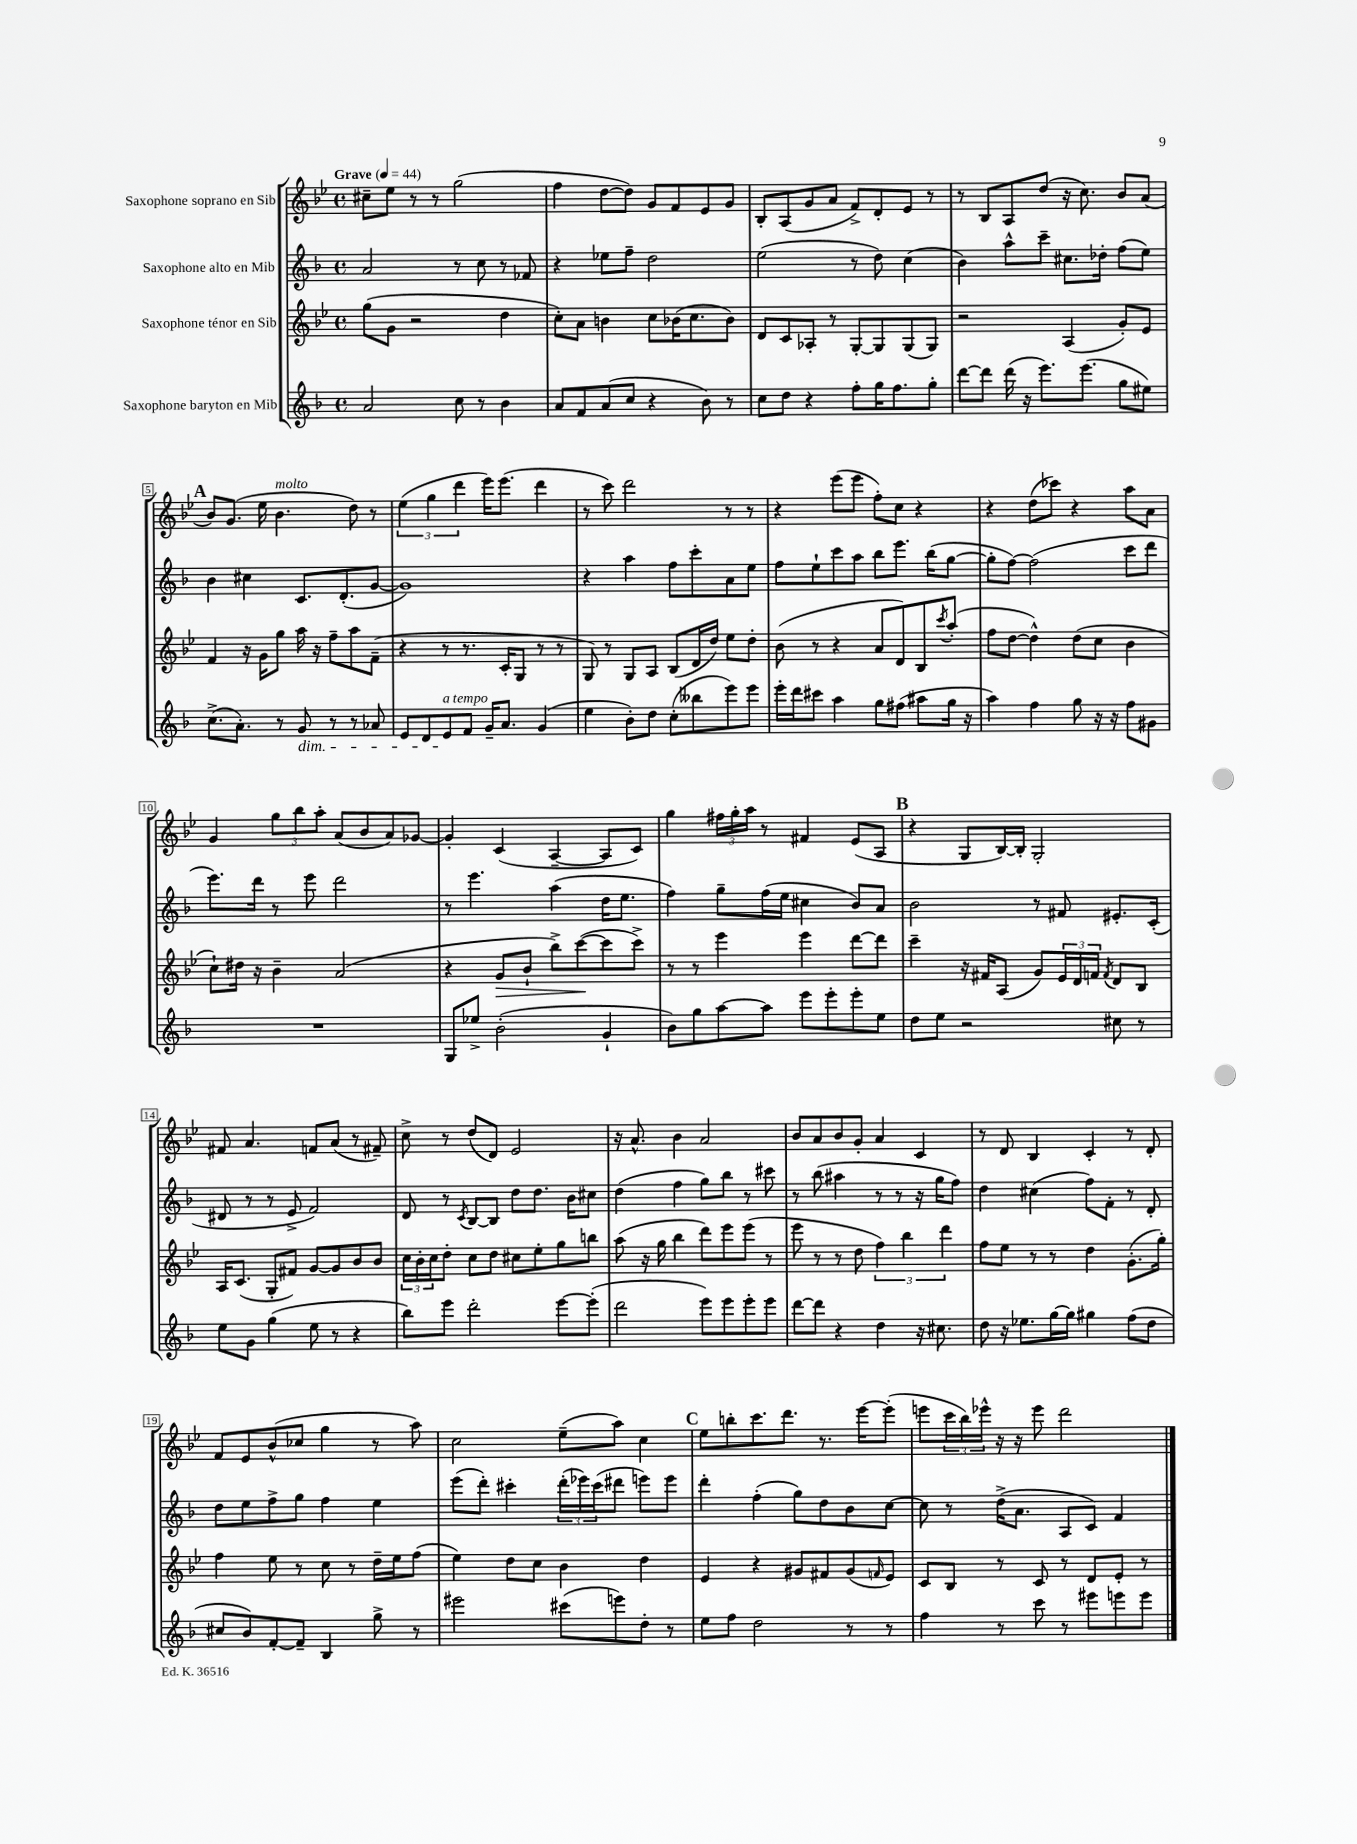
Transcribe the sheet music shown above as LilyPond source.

<<
\new StaffGroup <<
\new Staff = "s0" \with { instrumentName = "Saxophone soprano en Sib" } {
    \clef treble \key bes \major \defaultTimeSignature \time 4/4 \tempo "Grave" 4 = 44
    cis''8-- ees''8 r8 r8 g''2( |
    f''4 d''8~ d''8) g'8 f'8 ees'8 g'8 |
    bes8-. a8( g'8 a'8 f'8->) d'8-. ees'8 r8 |
    r8 bes8 a8 d''8( r16 c''8.) bes'8 a'8( |
    \mark \markup { \bold "A" } bes'8) g'8.( ees''16 bes'4.^\markup { \italic "molto" } d''8) r8 |
    \tuplet 3/2 { ees''4( g''4 d'''4 } ees'''16) ees'''8.( d'''4 |
    r8 c'''8) d'''2 r8 r8 |
    r4 ees'''8( ees'''8 f''8-.) c''8 r4 |
    r4 d''8( ces'''8) r4 a''8 a'8 |
    g'4 \tuplet 3/2 { g''8 bes''8 a''8-. } a'8( bes'8 a'8) ges'8~ |
    ges'4-. c'4( a4~-- a8 c'8) |
    g''4 \tuplet 3/2 { fis''16 g''16-. a''16 } r8 fis'4 ees'8( a8 |
    \mark \markup { \bold "B" } r4 g8 bes16~) bes16-. g2-. |
    fis'8 a'4. f'8 a'8( r8 fis'8--) |
    c''8-> r8 d''8( d'8) ees'2 |
    r16 a'8.-^ bes'4 a'2 |
    bes'8 a'8 bes'8 g'8-. a'4 c'4 |
    r8 d'8 bes4 c'4-. r8 d'8-. |
    f'8 ees'8 bes'8-^( ces''8 g''4 r8 a''8) |
    c''2 ees''8--( a''8) c''4 |
    \mark \markup { \bold "C" } ees''8 b''8-. c'''8. d'''8. r8. ees'''16~ ees'''8-.( |
    e'''8 \tuplet 3/2 { c'''16 bes''16) ees'''16-^ } r16 r16 ees'''8 d'''2 \bar "|." |
}
\new Staff = "s1" \with { instrumentName = "Saxophone alto en Mib" } {
    \clef treble \key f \major \defaultTimeSignature \time 4/4
    a'2 r8 c''8 r8 fes'8 |
    r4 ees''8 f''8-- d''2 |
    e''2( r8 d''8) c''4( |
    bes'4) a''8-^ c'''8-- cis''8. des''16-. f''8( e''8) |
    \mark \markup { \bold "A" } bes'4 cis''4 c'8. d'8.-.( g'8~ |
    g'1) |
    r4 a''4 f''8 c'''8-. a'8 e''8 |
    f''8 e''8-! c'''8 a''8 bes''8 e'''8. bes''16( g''8~ |
    g''8-. f''8~) f''2( c'''8 d'''8 |
    e'''8.) d'''16 r8 e'''8 d'''2 |
    r8 e'''4. a''4( d''16 e''8. |
    f''4) g''8-- f''16( e''16 cis''4 bes'8) a'8 |
    \mark \markup { \bold "B" } bes'2 r8 fis'8 eis'8.-. c'16-.( |
    dis'8 r8 r8 e'8-> f'2) |
    d'8 r8 \acciaccatura { c'8 } bes8~ bes8 d''8 d''8. bes'16 cis''8 |
    d''4( f''4 g''8) bes''8 r8 cis'''8 |
    r8 bes''8( ais''4 r8 r8 r16 g''16 f''8) |
    d''4 cis''4( f''8) f'8-. r8 d'8-. |
    d''8 e''8 f''8-> g''8 f''4 e''4 |
    e'''8( d'''8-.) cis'''4-. \tuplet 3/2 { d'''16-.( ees'''16) cis'''16( } dis'''8 e'''8) e'''8 |
    \mark \markup { \bold "C" } d'''4-. f''4-.( g''8) d''8 bes'8 c''8~ |
    c''8 r8 d''16->( a'8. a8 c'8) f'4 \bar "|." |
}
\new Staff = "s2" \with { instrumentName = "Saxophone ténor en Sib" } {
    \clef treble \key bes \major \defaultTimeSignature \time 4/4
    g''8( g'8 r2 d''4 |
    c''8-.) a'8 b'4 c''8 bes'16( c''8. bes'8) |
    d'8 c'8 aes8-. r8 g8~-. g8 g8( g8) |
    r2 a4( g'8-.) ees'8 |
    \mark \markup { \bold "A" } f'4 r16 g'16 g''8 a''16 r16 f''8-- a''8 f'8--( |
    r4 r8 r8. c'16-. g8 r8 r8 |
    g8) r8 g8 a8 bes8( d'16 d''16) ees''8 d''8-. |
    bes'8( r8 r4 a'8 d'8) bes8 \acciaccatura { c'''8 } a''8-.( |
    f''8 d''8~ d''4-^) d''8( c''8 bes'4 |
    c''8-!) dis''16 r16 bes'4-- a'2( |
    r4 g'8\> bes'8-! bes''8->) c'''8~\!( c'''8 c'''8->) |
    r8 r8 ees'''4 ees'''4 d'''8~ d'''8 |
    \mark \markup { \bold "B" } c'''4-- r16 fis'16 a8( g'8) \tuplet 3/2 { ees'16 d'16 f'16 } \acciaccatura { f'8 } d'8 bes8 |
    a16 c'8.( g8-. fis'8) g'8~ g'8 bes'8 bes'8 |
    \tuplet 3/2 { c''16 bes'16-. c''16 } d''8-. c''8 d''8 cis''8 ees''8-. g''8 b''8 |
    a''8( r16 g''16 bes''4 d'''8) ees'''8 ees'''8( r8 |
    ees'''8 r8 r8 d''8 \tuplet 3/2 { f''4) bes''4 d'''4 } |
    f''8 ees''8 r8 r8 d''4 g'8.-.( g''16-.) |
    f''4 ees''8 r8 c''8 r8 d''16-- ees''16 f''8( |
    ees''4) d''8 c''8 bes'4 d''4 |
    \mark \markup { \bold "C" } ees'4 r4 gis'8 fis'8 gis'8( \grace { f'16 } ees'8) |
    c'8 bes8 r8 c'8 r8 d'8 ees'8-. r8 \bar "|." |
}
\new Staff = "s3" \with { instrumentName = "Saxophone baryton en Mib" } {
    \clef treble \key f \major \defaultTimeSignature \time 4/4
    a'2 c''8 r8 bes'4 |
    a'8 f'8 a'8( c''8 r4 bes'8) r8 |
    c''8 d''8 r4 f''8-. g''16 f''8. g''8-. |
    d'''8~ d'''8 d'''16( r16 e'''8.) e'''8.( g''8 eis''8) |
    \mark \markup { \bold "A" } c''8.->( a'8.-.) r8 g'8\dim r8 r8 aes'8 |
    e'8 d'8 e'8\!^\markup { \italic "a tempo" } f'8 g'16-- a'8. g'4( |
    e''4 bes'8-.) d''8 c''8-.( beses''8 e'''8) e'''8 |
    e'''16-. d'''16 cis'''8 a''4 g''8 fis''8( ais''8 g''16 r16 |
    a''4) f''4 g''8 r16 r16 f''8 gis'8 |
    R1 |
    g8 ees''8-> bes'2-.( g'4-! |
    bes'8) g''8 a''8~ a''8 e'''8 e'''8-. e'''8-. e''8 |
    \mark \markup { \bold "B" } d''8 e''8 r2 cis''8 r8 |
    e''8 g'8 g''4( e''8 r8 r4 |
    bes''8) e'''8 d'''2-. e'''8~ e'''8-.( |
    d'''2 e'''8) e'''8 e'''8-. e'''8 |
    d'''8~ d'''8 r4 d''4 r16 cis''8. |
    d''8 r16 ees''8. g''16~ g''16 gis''4 f''8( d''8 |
    cis''8 bes'8) f'8~-. f'8-- bes4 g''8-> r8 |
    eis'''2 cis'''8( e'''8) d''8-. r8 |
    \mark \markup { \bold "C" } e''8 f''8 d''2 r8 r8 |
    f''4 r8 c'''8 r8 eis'''8 e'''8 e'''8 \bar "|." |
}
>>
>>
\layout { \context { \Score \override BarNumber.stencil = #(make-stencil-boxer 0.1 0.3 ly:text-interface::print) } }
